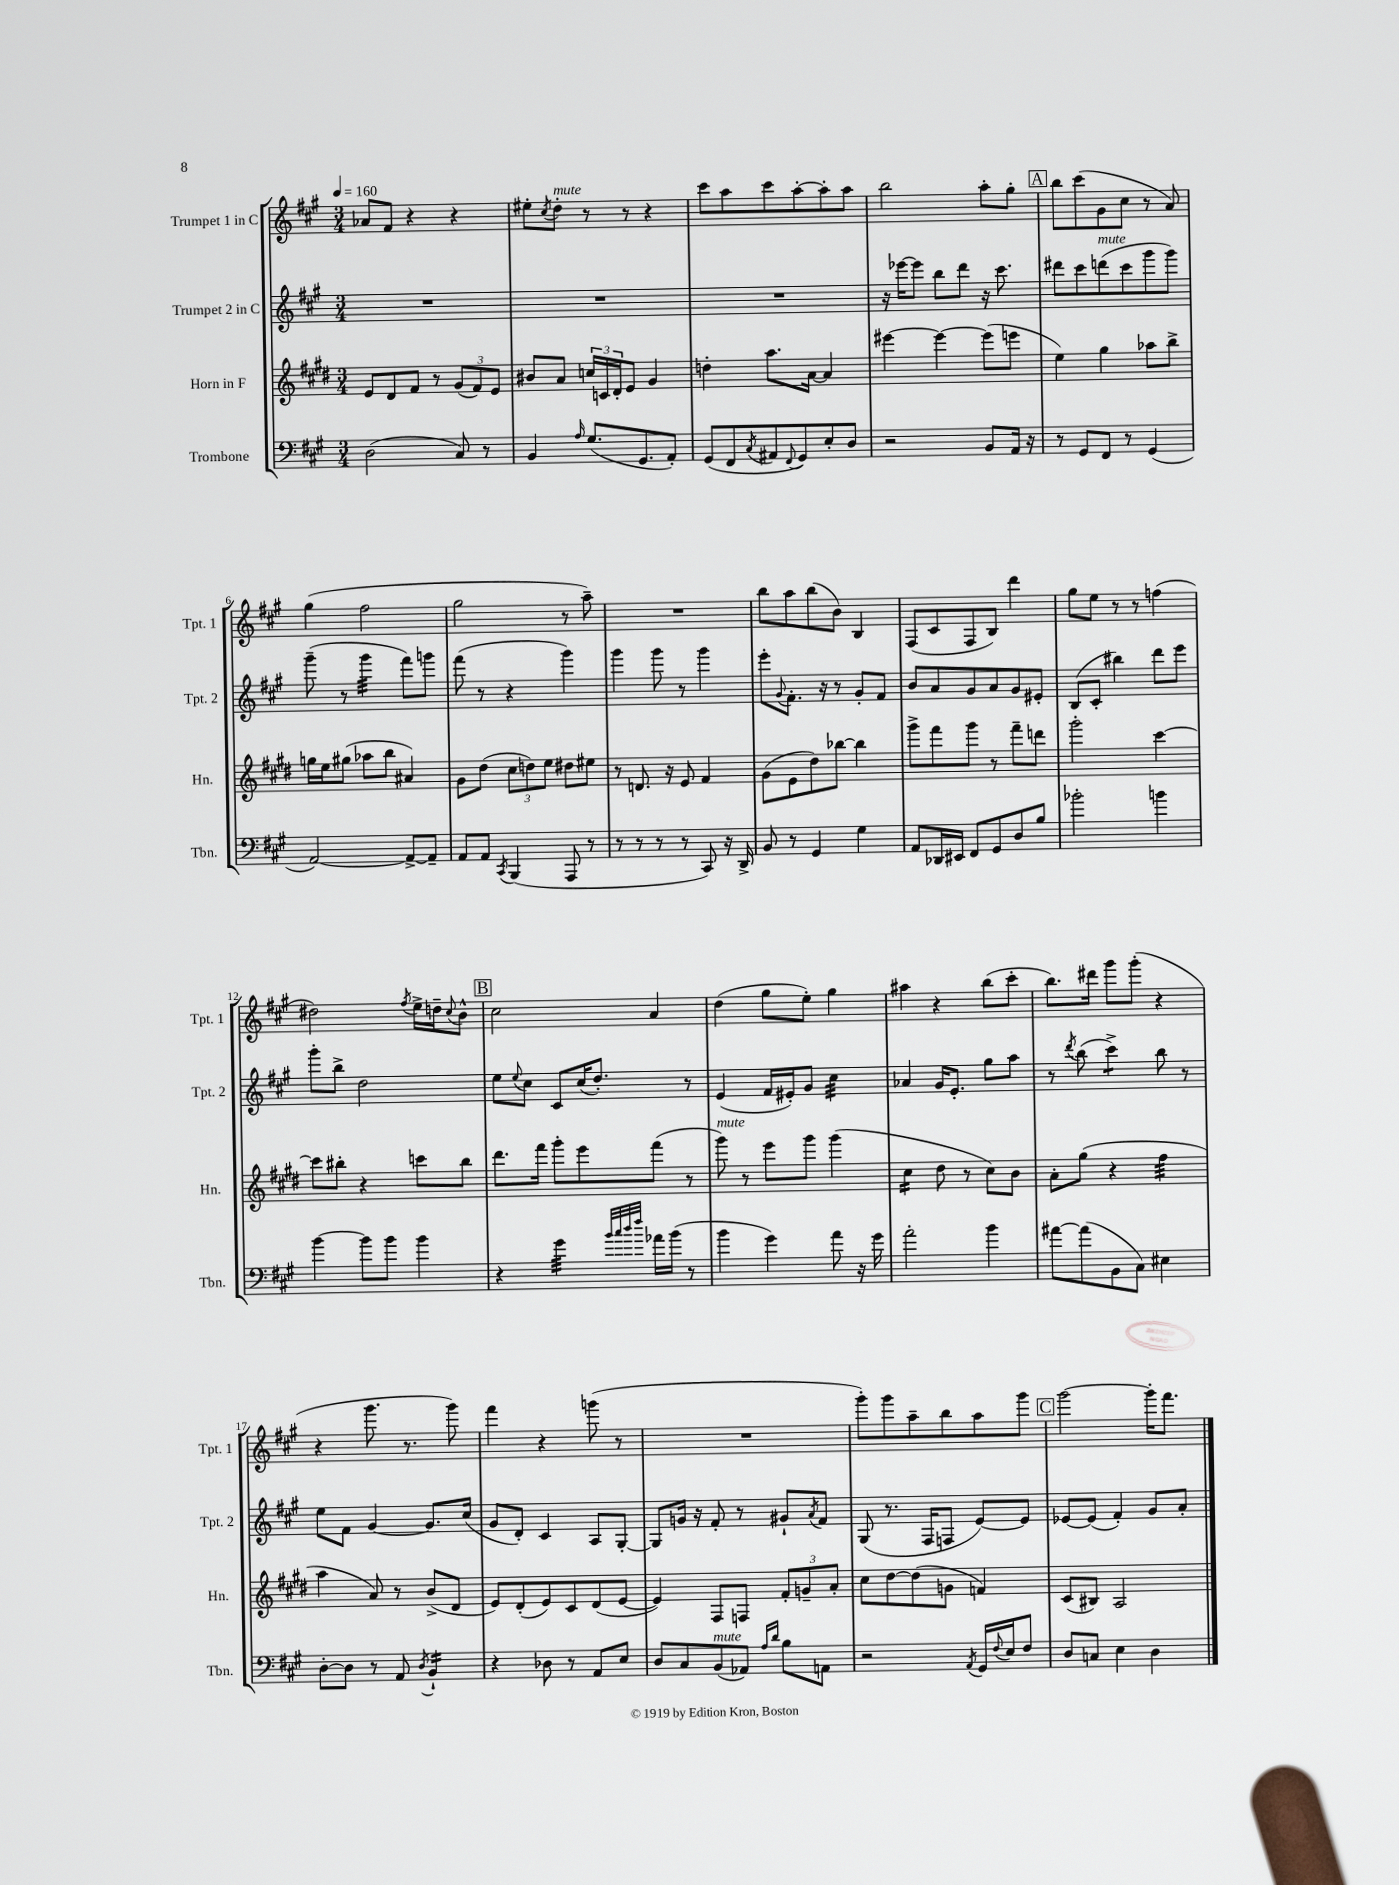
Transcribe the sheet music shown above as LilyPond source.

<<
\new StaffGroup <<
\new Staff = "s0" \with { instrumentName = "Trumpet 1 in C" shortInstrumentName = "Tpt. 1" } {
    \clef treble \key a \major \numericTimeSignature \time 3/4 \tempo 4 = 160
    aes'8 fis'8 r4 r4 |
    eis''8-. \acciaccatura { cis''8 } d''8-.^\markup { \italic "mute" } r8 r8 r4 |
    cis'''8 a''8 cis'''8 a''8~-. a''8-. a''8 |
    b''2 a''8-. gis''8-. |
    \mark \markup { \box "A" } b''8 cis'''8( gis'8 cis''8 r8 a'8) |
    gis''4( fis''2 |
    gis''2 r8 a''8--) |
    R2. |
    b''8 a''8 b''8( b'8) b4 |
    fis8( cis'8 fis8 b8) d'''4 |
    gis''8 e''8 r8 r8 f''4( |
    dis''2) \acciaccatura { fis''8 } e''16-> d''16-- \appoggiatura { cis''8 } b'8-^ |
    \mark \markup { \box "B" } cis''2 a'4 |
    d''4( gis''8 e''8-.) gis''4 |
    ais''4 r4 b''8( cis'''8-. |
    b''8.) dis'''16 gis'''8 gis'''8-.( r4 |
    r4 gis'''8. r8. gis'''8) |
    fis'''4 r4 g'''8( r8 |
    R2. |
    gis'''8-.) gis'''8 a''8-- b''8 a''8 gis'''8 |
    \mark \markup { \box "C" } gis'''2~ gis'''16-. fis'''8. \bar "|." |
}
\new Staff = "s1" \with { instrumentName = "Trumpet 2 in C" shortInstrumentName = "Tpt. 2" } {
    \clef treble \key a \major \numericTimeSignature \time 3/4
    R2. |
    R2. |
    R2. |
    r16 ees'''16~ ees'''8 b''8 d'''8 r16 cis'''8. |
    \mark \markup { \box "A" } dis'''8 cis'''8 d'''8^\markup { \italic "mute" }( cis'''8 gis'''8 gis'''8) |
    gis'''8--( r8 gis'''4:32 fis'''8) g'''8 |
    fis'''8( r8 r4 gis'''4) |
    gis'''4 gis'''8 r8 gis'''4 |
    e'''8-. \appoggiatura { gis'8 } fis'8.-. r16 r8 gis'8-. fis'8 |
    b'8 a'8 gis'8 a'8 gis'8 eis'8-. |
    b8( cis'8-. bis''4) d'''8 e'''8 |
    gis'''8-. b''8-> d''2 |
    \mark \markup { \box "B" } e''8 \appoggiatura { e''8 } cis''8 cis'8 cis''16( d''8.-.) r8 |
    e'4( fis'16 eis'16-.) gis'8 cis''4:32 |
    aes'4 gis'16 e'8.-. gis''8 a''8 |
    r8 \acciaccatura { d'''8 } b''8( cis'''4:8->) b''8 r8 |
    e''8 fis'8 gis'4~ gis'8. cis''16( |
    gis'8 d'8-.) cis'4 a8 gis8~-. |
    gis8 g'16 r16 fis'8-. r8 gis'8-! \acciaccatura { a'8 } fis'8 |
    gis8( r8. fis16 f8 e'8~) e'8 |
    \mark \markup { \box "C" } ees'8~ ees'8( fis'4-.) gis'8 a'8-. \bar "|." |
}
\new Staff = "s2" \with { instrumentName = "Horn in F" shortInstrumentName = "Hn." } {
    \clef treble \key e \major \numericTimeSignature \time 3/4
    e'8 dis'8 fis'8 r8 \tuplet 3/2 { gis'8( fis'8) e'8 } |
    bis'8 a'8 \tuplet 3/2 { c''16 c'16 dis'16-. } e'8 gis'4 |
    d''4-. a''8. a'16~ a'4 |
    eis'''4~ eis'''4~ eis'''8( e'''8 |
    \mark \markup { \box "A" } e''4) gis''4 aes''8 b''8-> |
    g''16 e''16 gis''8( aes''8 b''8 ais'4) |
    gis'8 dis''8( \tuplet 3/2 { cis''8 d''8) e''8 } dis''8 eis''8 |
    r8 d'8. r16 e'8 fis'4 |
    gis'8( e'8 dis''8) bes''8~ bes''4 |
    gis'''8-> fis'''8 gis'''8 r8 fis'''8-- d'''8 |
    gis'''2-. cis'''4~ |
    cis'''8 bis''8-. r4 c'''8 bis''8 |
    \mark \markup { \box "B" } dis'''8. fis'''16 gis'''8-. e'''8 fis'''8( r8 |
    gis'''8^\markup { \italic "mute" }) r8 e'''8 gis'''8 gis'''4( |
    cis''4:16 dis''8 r8 cis''8) b'8 |
    a'8-. gis''8( r4 fis''4:32 |
    a''4 a'8) r8 b'8->( dis'8 |
    e'8) dis'8-.( e'8) cis'8 dis'8( e'8~ |
    e'4) fis8 f8 \tuplet 3/2 { fis'8-. g'8-- a'8-. } |
    cis''8 dis''8~ dis''8( g'8 f'4) |
    \mark \markup { \box "C" } cis'8( bis8) a2 \bar "|." |
}
\new Staff = "s3" \with { instrumentName = "Trombone" shortInstrumentName = "Tbn." } {
    \clef bass \key a \major \numericTimeSignature \time 3/4
    d2( cis8) r8 |
    b,4 \grace { a16 } gis8.( gis,8. a,8-.) |
    gis,8( fis,8 \acciaccatura { cis8 } ais,8 \appoggiatura { fis,8 } gis,8) e8-. d8 |
    r2 b,8 a,16 r16 |
    \mark \markup { \box "A" } r8 gis,8 fis,8 r8 gis,4( |
    a,2~) a,8~-> a,8-- |
    a,8 a,8 \acciaccatura { cis,8 } b,,4( a,,8 r8 |
    r8 r8 r8 r8 cis,8) r16 d,16-> |
    b,8 r8 gis,4 gis4 |
    a,8 des,16 eis,16 fis,8 gis,8 d8 b8 |
    bes'2-. b'4 |
    b'4~ b'8 b'8 b'4 |
    \mark \markup { \box "B" } r4 gis'4:32 \grace { b'32 cis''32 d''32 fis''32 } aes'16 b'16( r8 |
    b'4 gis'4) a'8 r16 gis'16 |
    a'2-. b'4 |
    ais'8~ ais'8( b,8 cis8) eis4 |
    d8~-. d8 r8 a,8 \acciaccatura { d8 } b,4:16-! |
    r4 des8 r8 a,8 e8 |
    d8 cis8 b,8^\markup { \italic "mute" }( aes,8) \grace { a16 d'16 } b8 a,8 |
    r2 \acciaccatura { a,8 } gis,16 \appoggiatura { fis8 } e16 fis8 |
    \mark \markup { \box "C" } d8 c8 e4 d4 \bar "|." |
}
>>
>>
